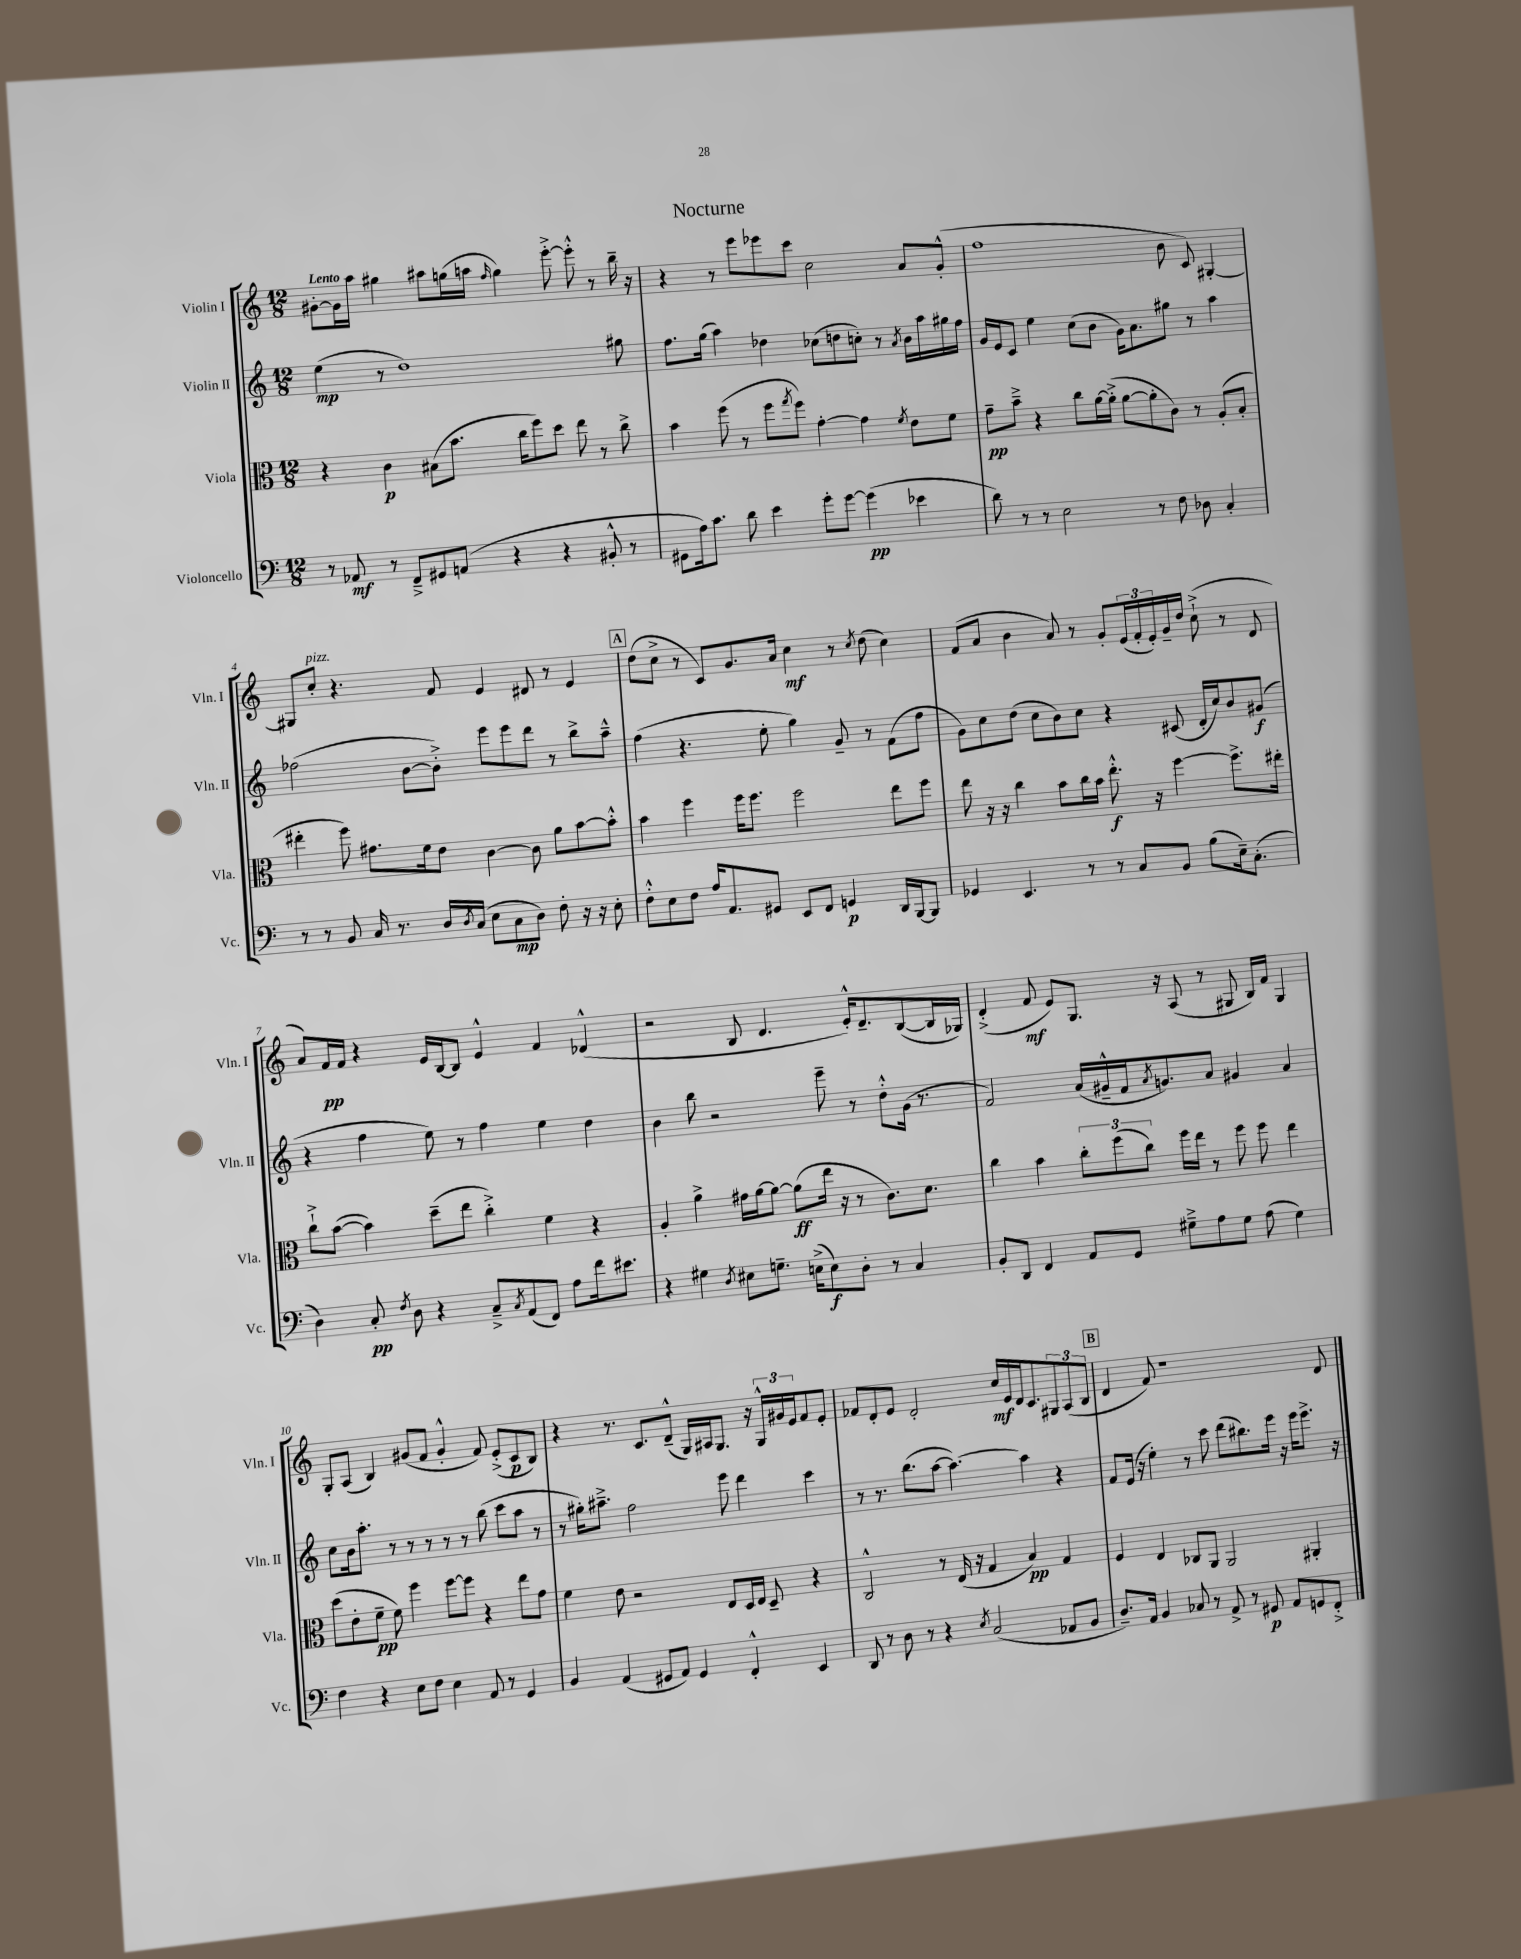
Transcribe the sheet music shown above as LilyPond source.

\header { title = "Nocturne" }
<<
\new StaffGroup <<
\new Staff = "s0" \with { instrumentName = "Violin I" shortInstrumentName = "Vln. I" } {
    \clef treble \key c \major \numericTimeSignature \time 12/8 \tempo "Lento"
    gis'8~-. gis'16 a''16 gis''4 ais''8 g''16( a''16 \grace { f''16 } g''4) e'''8~-.-> e'''8-.-^ r8 b''16-- r16 |
    r4 r8 e'''8 ees'''8 c'''8 c''2 a'8 g'8-.-^( |
    f''1 b'8 c'8) gis4~-. |
    gis8 c''8-.^\markup { \italic "pizz." } r4. f'8 e'4 dis'8 r8 e'4 |
    \mark \markup { \box "A" } d''8( c''8-> r8 c'8) g'8. a'16 c''4\mf r8 \acciaccatura { c''8 } d''8( c''4) |
    f'8( a'8 b'4 a'8) r8 g'8-. \tuplet 3/2 { e'16( f'16-. e'16-.) } g'16-- d''16 c''8-!->( r8 d'8 |
    a'8) f'16\pp f'16 r4 e'16 b16~ b8 e'4-^ f'4 des'4-^( |
    r2 b8 d'4. e'16-.-^) d'8.-- b8~( b16 ges16) |
    d'4-.->( f'8\mf e'8) g8. r16 a8( r8 gis8 b16) f'16 gis4 |
    g8-. a8( b4) gis'8( f'8 gis'4-.-^ f'8) e'8-.->( c'8\p b8) |
    r4 r8. c'8. d'8---^( g16) ais16 g8. r16 \tuplet 3/2 { g16-^ gis'16 e'16 } f'8 e'8-. |
    fes'8 d'8-. e'8 d'2-. c''16\mf e'16 d'16 c'8. \tuplet 3/2 { gis8 a8( b8 } |
    \mark \markup { \box "B" } d'4 f'8) r1 d'8 \bar "|." |
}
\new Staff = "s1" \with { instrumentName = "Violin II" shortInstrumentName = "Vln. II" } {
    \clef treble \key c \major \numericTimeSignature \time 12/8
    e''4\mp( r8 d''1) gis''8 |
    f''8. g''16( a''4) des''4 ces''8( d''8 c''8-.) r8 \acciaccatura { a'8 } b'16 a''16 gis''16 f''16 |
    g'16 e'16 c'8 e''4 c''8( b'8 g'16) a'8. gis''8 r8 a''4 |
    fes''2( b'8~ b'8-.->) e'''8 e'''8 d'''8 r8 b''8-> a''8---^ |
    \mark \markup { \box "A" } f''4( r4. e''8-. g''4) g'8-- r8 f'8( f''8 |
    g'8) c''8 d''8( c''8 b'8) c''8 r4 cis'8( d'16-. c''16) b'8 gis'8\f( |
    r4 f''4 e''8) r8 f''4 e''4 d''4 |
    b'4 b''8 r2 e'''8-- r8 d''8-.-^ g'16( r8. |
    f'2) a'16( gis'16---^ f'16 \acciaccatura { a'8 } g'8.) a'8 gis'4 a'4 |
    c''8 b'16 a''8.-. r8 r8 r8 r8 r8 b''8( c'''8 a''8 r8 |
    r8 gis''16-.) ais''8.---> f''2 e'''8 d'''4 c'''4 |
    r8 r8. b''8.( a''8~ a''4.~) a''4 r4 |
    \mark \markup { \box "B" } f'8 e'16( r16 e''4-.) r8 c'''8 d'''8( bis''8.) e'''16 r16 e'''16 e'''8.-> r16 \bar "|." |
}
\new Staff = "s2" \with { instrumentName = "Viola" shortInstrumentName = "Vla." } {
    \clef alto \key c \major \numericTimeSignature \time 12/8
    r4 c'4\p bis8( b'8. c''16 f''8) d''8 e''8 r8 c''8-> |
    b'4 f''8( r8 f''8 \acciaccatura { g''8 } f''8) g'4~-. g'4 \acciaccatura { f'8 } e'8 f'8 |
    g'8--\pp b'8---> r4 c''8 a'16~ a'16-.->( a'8~ a'8-. c'8) r8 a8-.( b8-. |
    eis''4-. f''8) gis'8. f'16 e'8 c'4~ c'8 a'8 b'8~ b'8-.-^ |
    \mark \markup { \box "A" } b'4 f''4 f''16 f''8. f''2 e''8 f''8 |
    e''8 r16 r16 c''4 b'8 c''16 b'16 e''8.-.-^\f r16 f''4~ f''8.-> eis''16-. |
    c''8-!-> b'8~( b'4) d''8--( e''8 c''4-.->) f'4 r4 |
    a4-. a'4-> gis'16 a'16~ a'8~ a'8\ff( e''16 r16 r8 c'8.) d'8. |
    c''4 b'4 \tuplet 3/2 { c''8-. f''8( c''8) } f''16 e''16 r8 f''8 f''8 e''4 |
    d''8( e'8-. f'8--\pp f'8) f''4 f''8~ f''8 r4 e''8 g'8 |
    f'4 e'8 r2 e8 d16 e16 d8-- r4 |
    c2-^ r8 e16( r16 g4 b4\pp) g4 |
    \mark \markup { \box "B" } f4 e4 ces8 a,8 a,2 ais,4-. \bar "|." |
}
\new Staff = "s3" \with { instrumentName = "Violoncello" shortInstrumentName = "Vc." } {
    \clef bass \key c \major \numericTimeSignature \time 12/8
    r8 aes,8\mf r8 f,8---> gis,8 a,8( r4 r4 bis,8-.-^ r8 |
    gis,8 a16) c'8. d'8 e'4 g'8-. g'8~ g'4\pp( ees'4 |
    d'8) r8 r8 e2 r8 f8 des8 c4-. |
    r8 r8 b,8 c16 r8. d16 \acciaccatura { d8 } c16( e8 c8\mp d8) f8-. r16 r16 e8-. |
    \mark \markup { \box "A" } f8-.-^ e8 f8 a16 a,8. gis,8 e,8 f,8 g,4\p d,16 b,,16~ b,,8 |
    ges,4 e,4. r8 r8 c8 b,8 b8( e16--) c8.-.( |
    d4) c8-.\pp \acciaccatura { f8 } d8 r4 c8---> \acciaccatura { c8 } a,8( f,8) a8 f'16 eis'8. |
    r4 gis4 \acciaccatura { d8 } eis8 g8.-- e16->( e8\f) d8-. r8 c4 |
    b,8-. d,8 f,4 a,8 g,8 gis8---> a8 gis8 a8( gis4) |
    f4 r4 e8 f8 e4 a,8 r8 g,4 |
    b,4 a,4( gis,8 a,8) gis,4 f,4-.-^ e,4 |
    d,8 r8 d8 r8 r4 \acciaccatura { e8 } c2( aes,8 b,8 |
    \mark \markup { \box "B" } d8.--) a,16 b,4 ces8 r8 a,8-> r8 gis,8\p a,8 g,8 f,8-.-> \bar "|." |
}
>>
>>
